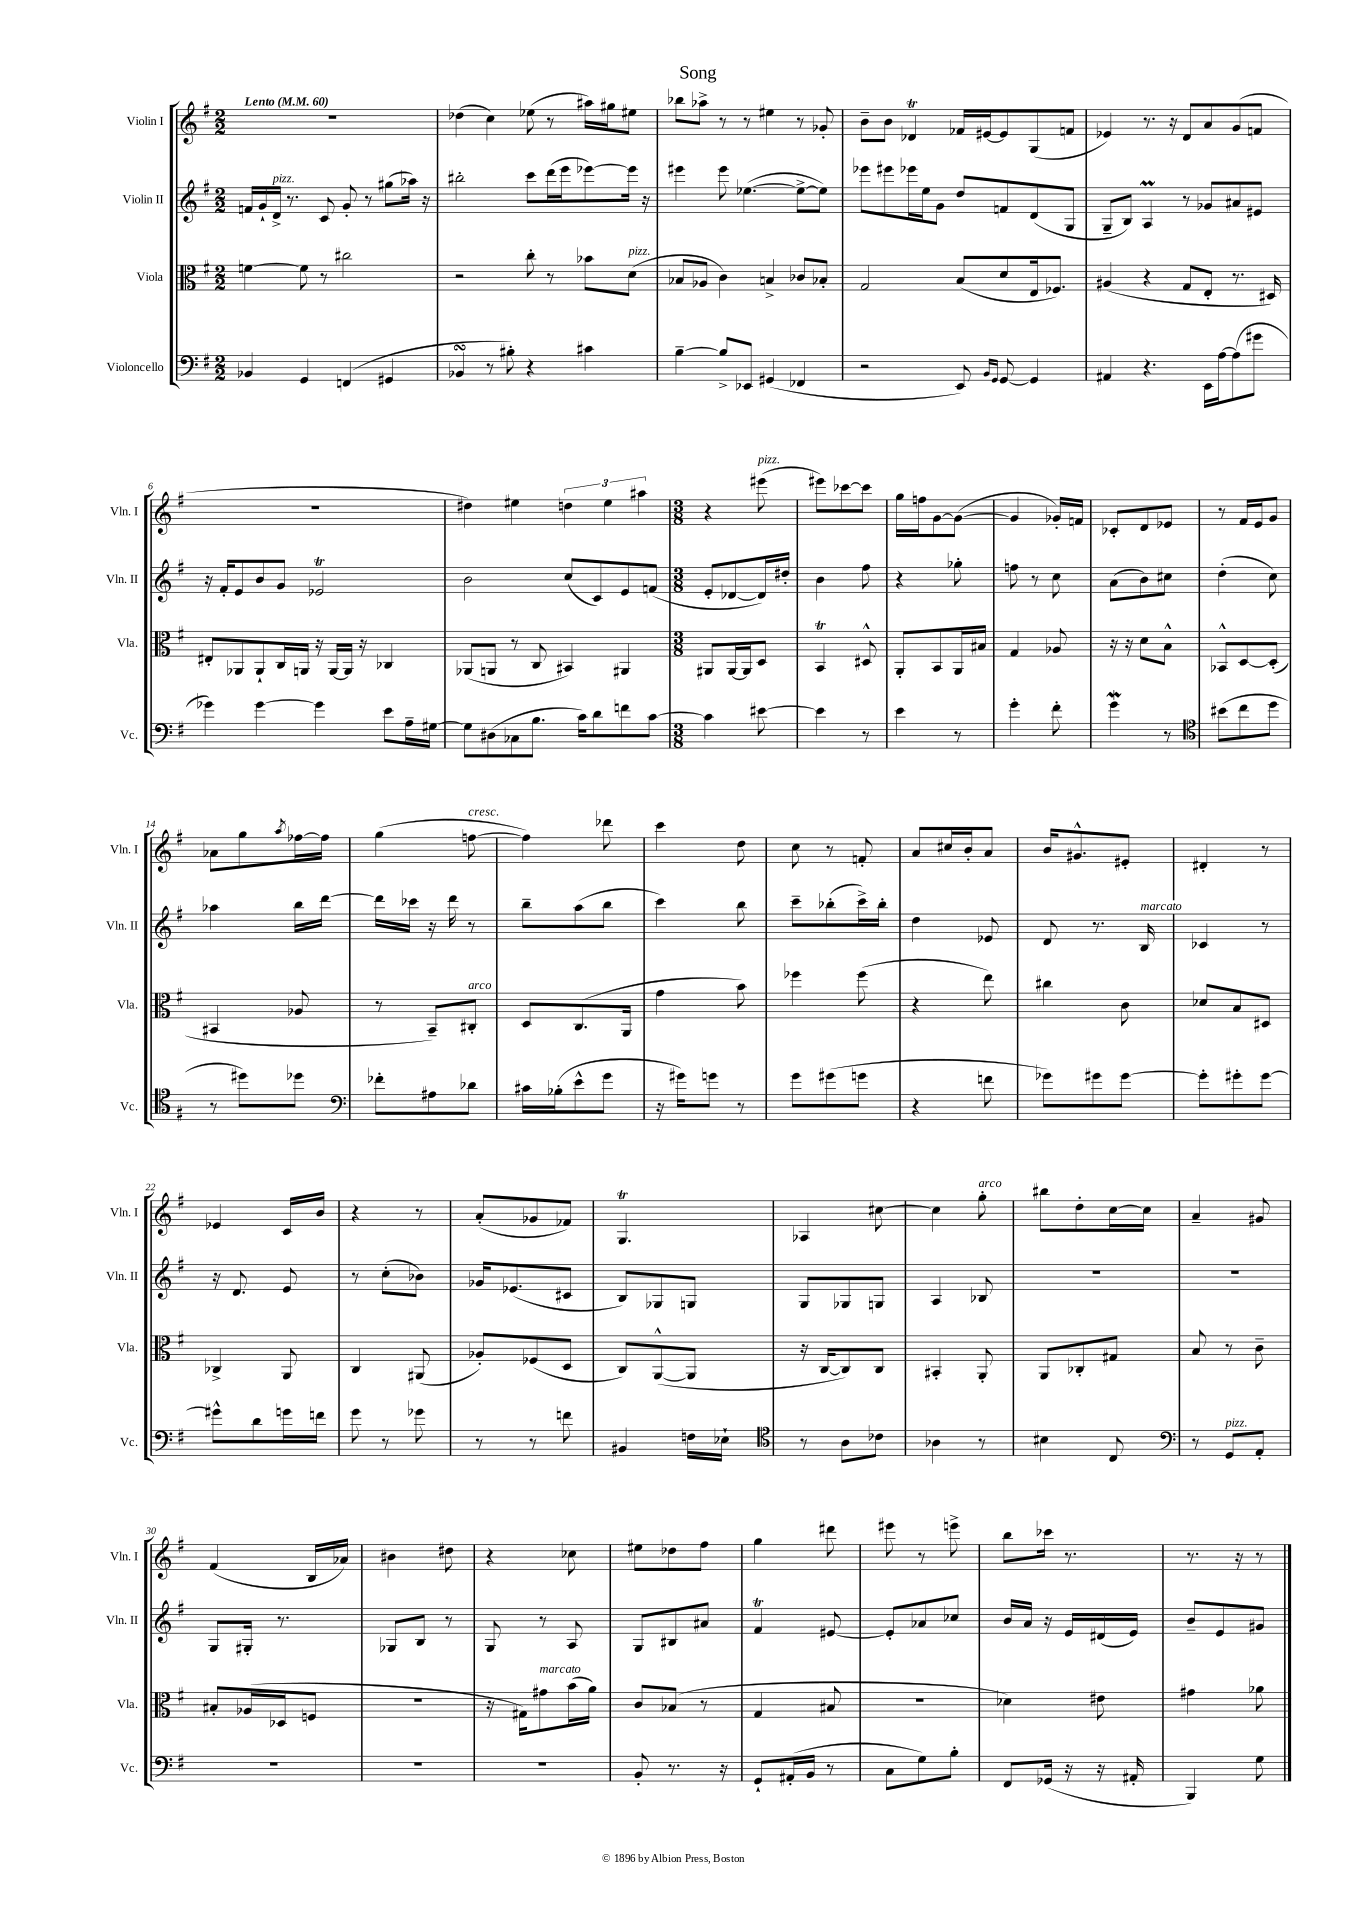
\header { title = "Song" }
<<
\new StaffGroup <<
\new Staff = "s0" \with { instrumentName = "Violin I" shortInstrumentName = "Vln. I" } {
    \clef treble \key g \major \numericTimeSignature \time 2/2 \tempo "Lento" 4 = 60
    r1 |
    des''4( c''4) ees''8( r8 ais''16) gis''16 eis''8 |
    bes''8 aes''8-> r8 r8 eis''4 r8 ges'8-. |
    b'8-- b'8 des'4\trill fes'16 eis'16~ eis'8 g8( f'8 |
    ees'4) r8. r16 d'8 a'8 g'8( f'8 |
    R1 |
    dis''4) eis''4 \tuplet 3/2 { d''4 eis''4 ais''4 } |
    \numericTimeSignature \time 3/8 r4 eis'''8^\markup { \italic "pizz." }( |
    eis'''8) ces'''8~ ces'''8 |
    g''16 f''16 g'8~ g'8~( |
    g'4 ges'16-.) f'16 |
    ces'8-. d'8 ees'8 |
    r8 fis'16 e'16 g'8 |
    aes'8 g''8 \acciaccatura { a''8 } fes''16~ fes''16 |
    g''4( f''8~^\markup { \italic "cresc." } |
    f''4) des'''8 |
    c'''4 d''8 |
    c''8 r8 f'8-. |
    a'8 cis''16 b'16-. a'8 |
    b'16 gis'8.-^ eis'8-. |
    dis'4-. r8 |
    ees'4 c'16 b'16 |
    r4 r8 |
    a'8-.( ges'8 fes'8) |
    g4.\trill |
    aes4 cis''8~ |
    cis''4 g''8-.^\markup { \italic "arco" } |
    bis''8 d''8-. c''16~ c''16 |
    a'4-- gis'8 |
    fis'4( b16 aes'16) |
    bis'4 dis''8 |
    r4 ces''8 |
    eis''8 des''8 fis''8 |
    g''4 dis'''8 |
    eis'''8 r8 e'''8-> |
    b''8 ces'''16 r8. |
    r8. r16 r8 \bar "|." |
}
\new Staff = "s1" \with { instrumentName = "Violin II" shortInstrumentName = "Vln. II" } {
    \clef treble \key g \major \numericTimeSignature \time 2/2
    f'16 g'16-! d'16->^\markup { \italic "pizz." } r8. c'8 g'8-. r8 gis''8( aes''16) r16 |
    bis''2-. c'''8 d'''16( e'''16 ees'''8~) ees'''16 r16 |
    eis'''4 eis'''8 ees''4.~( ees''8~-> ees''8) |
    ees'''8 eis'''8 ees'''16 e''16 g'8 d''8 f'8 d'8( g8 |
    g8-- b8) a4\prall r8 ges'8 ais'8 eis'8 |
    r16 fis'16-. e'8 b'8 g'8 ees'2\trill |
    b'2 c''8( c'8) e'8 f'8( |
    \numericTimeSignature \time 3/8 e'8-. des'8~ des'16) dis''16-. |
    b'4 fis''8 |
    r4 ges''8-. |
    f''8 r8 c''8 |
    a'8( b'8) cis''8 |
    d''4-.( c''8) |
    aes''4 b''16 d'''16~ |
    d'''16 ces'''16 r16 d'''16 r8 |
    b''8-- a''8( b''8 |
    c'''4) b''8 |
    c'''8-- bes''8-.( c'''16->) bes''16-. |
    d''4 ees'8 |
    d'8 r8. b16^\markup { \italic "marcato" } |
    ces'4 r8 |
    r16 d'8. e'8 |
    r8 c''8-.( bes'8) |
    ges'16 ees'8.( cis'8 |
    b8) ges8 g8 |
    g8 ges8 g8 |
    a4 bes8 |
    R4. |
    R4. |
    g8 gis16-. r8. |
    ges8 b8 r8 |
    g8 r8 a8 |
    g8 bis8 ais'8 |
    fis'4\trill eis'8~ |
    eis'8-. aes'8 ces''8 |
    b'16 a'16 r16 e'16 dis'16( e'16) |
    b'8-- e'8 gis'8 \bar "|." |
}
\new Staff = "s2" \with { instrumentName = "Viola" shortInstrumentName = "Vla." } {
    \clef alto \key g \major \numericTimeSignature \time 2/2
    f'4~ f'8 r8 cis''2 |
    r2 c''8-. r8 bes'8 d'8^\markup { \italic "pizz." }( |
    bes8 aes8 c'4) b4-> ces'8 bes8-. |
    g2 b8( d'8 e16 fes8.) |
    ais4( r4 g8 e8-. r8. dis16) |
    eis8-. aes,8 aes,8-! c16 a,16 r16 a,16~ a,16 r16 ces4 |
    aes,8( a,8 r8 c8 bis,4) ais,4 |
    \numericTimeSignature \time 3/8 ais,8 ais,16~ ais,16 d8 |
    b,4\trill dis8-^ |
    a,8-. b,8 a,16 bis16 |
    g4 aes8 |
    r16 r16 d'8 b8-^ |
    bes,8-^ d8~ d8-.( |
    bis,4 aes8 |
    r8 b,8--) cis8-.^\markup { \italic "arco" } |
    d8 c8.( a,16 |
    g'4 b'8) |
    fes''4 fes''8( |
    r4 e''8) |
    cis''4 c'8 |
    des'8 b8 dis8 |
    ces4-> a,8 |
    c4 ais,8( |
    aes8-.) fes8( d8 |
    c8) a,8~-^( a,8 |
    r16 c16~ c8) c8 |
    bis,4-. a,8-. |
    a,8 ces8-. gis8 |
    b8 r8 c'8-- |
    bis8-. aes16( des16 f8 |
    r4. |
    r16 gis16) gis'8^\markup { \italic "marcato" } b'16( a'16) |
    c'8 bes8( r8 |
    g4 bis8 |
    R4. |
    des'4) eis'8 |
    gis'4 aes'8 \bar "|." |
}
\new Staff = "s3" \with { instrumentName = "Violoncello" shortInstrumentName = "Vc." } {
    \clef bass \key g \major \numericTimeSignature \time 2/2
    bes,4 g,4 f,4( gis,4 |
    bes,4\turn r8 bis8-.) r4 cis'4 |
    b4~-- b8-> ees,8 gis,4( fes,4 |
    r2 e,8) \grace { b,16 g,16 } g,8~ g,4 |
    ais,4 r4. e,16 a16~ a8( gis'8 |
    ges'4) ges'4~ ges'4 e'8 a16-- gis16~ |
    gis8 dis8( ces8 b8. c'16) d'8 f'8 c'8~ |
    \numericTimeSignature \time 3/8 c'4 eis'8~ |
    eis'4 r8 |
    e'4 r8 |
    g'4-. fis'8-. |
    g'4\mordent r8 |
    \clef tenor bis'8( c''8 d''8 |
    r8 dis''8) des''8 |
    \clef bass fes'8-. ais8 des'8 |
    cis'16 bes16-.( e'8-^ g'8 |
    r16 gis'16) g'8 r8 |
    g'8 gis'8( g'8 |
    r4 f'8 |
    ges'8) gis'8 gis'8~ |
    gis'8-. gis'8-. gis'8~ |
    gis'8-^ d'8 g'16 f'16 |
    g'8 r8 ges'8 |
    r8 r8 f'8 |
    bis,4 f16 ees16-! |
    \clef tenor r8 a8 ces'8 |
    aes4 r8 |
    bis4 c8 |
    \clef bass r8 g,8^\markup { \italic "pizz." } a,8-. |
    R4. |
    R4. |
    R4. |
    b,8-. r8. r16 |
    g,8-! ais,16-.( b,16 r8 |
    c8 g8) b8-. |
    fis,8 ges,16( r16 r16 ais,16-. |
    b,,4) g8 \bar "|." |
}
>>
>>
